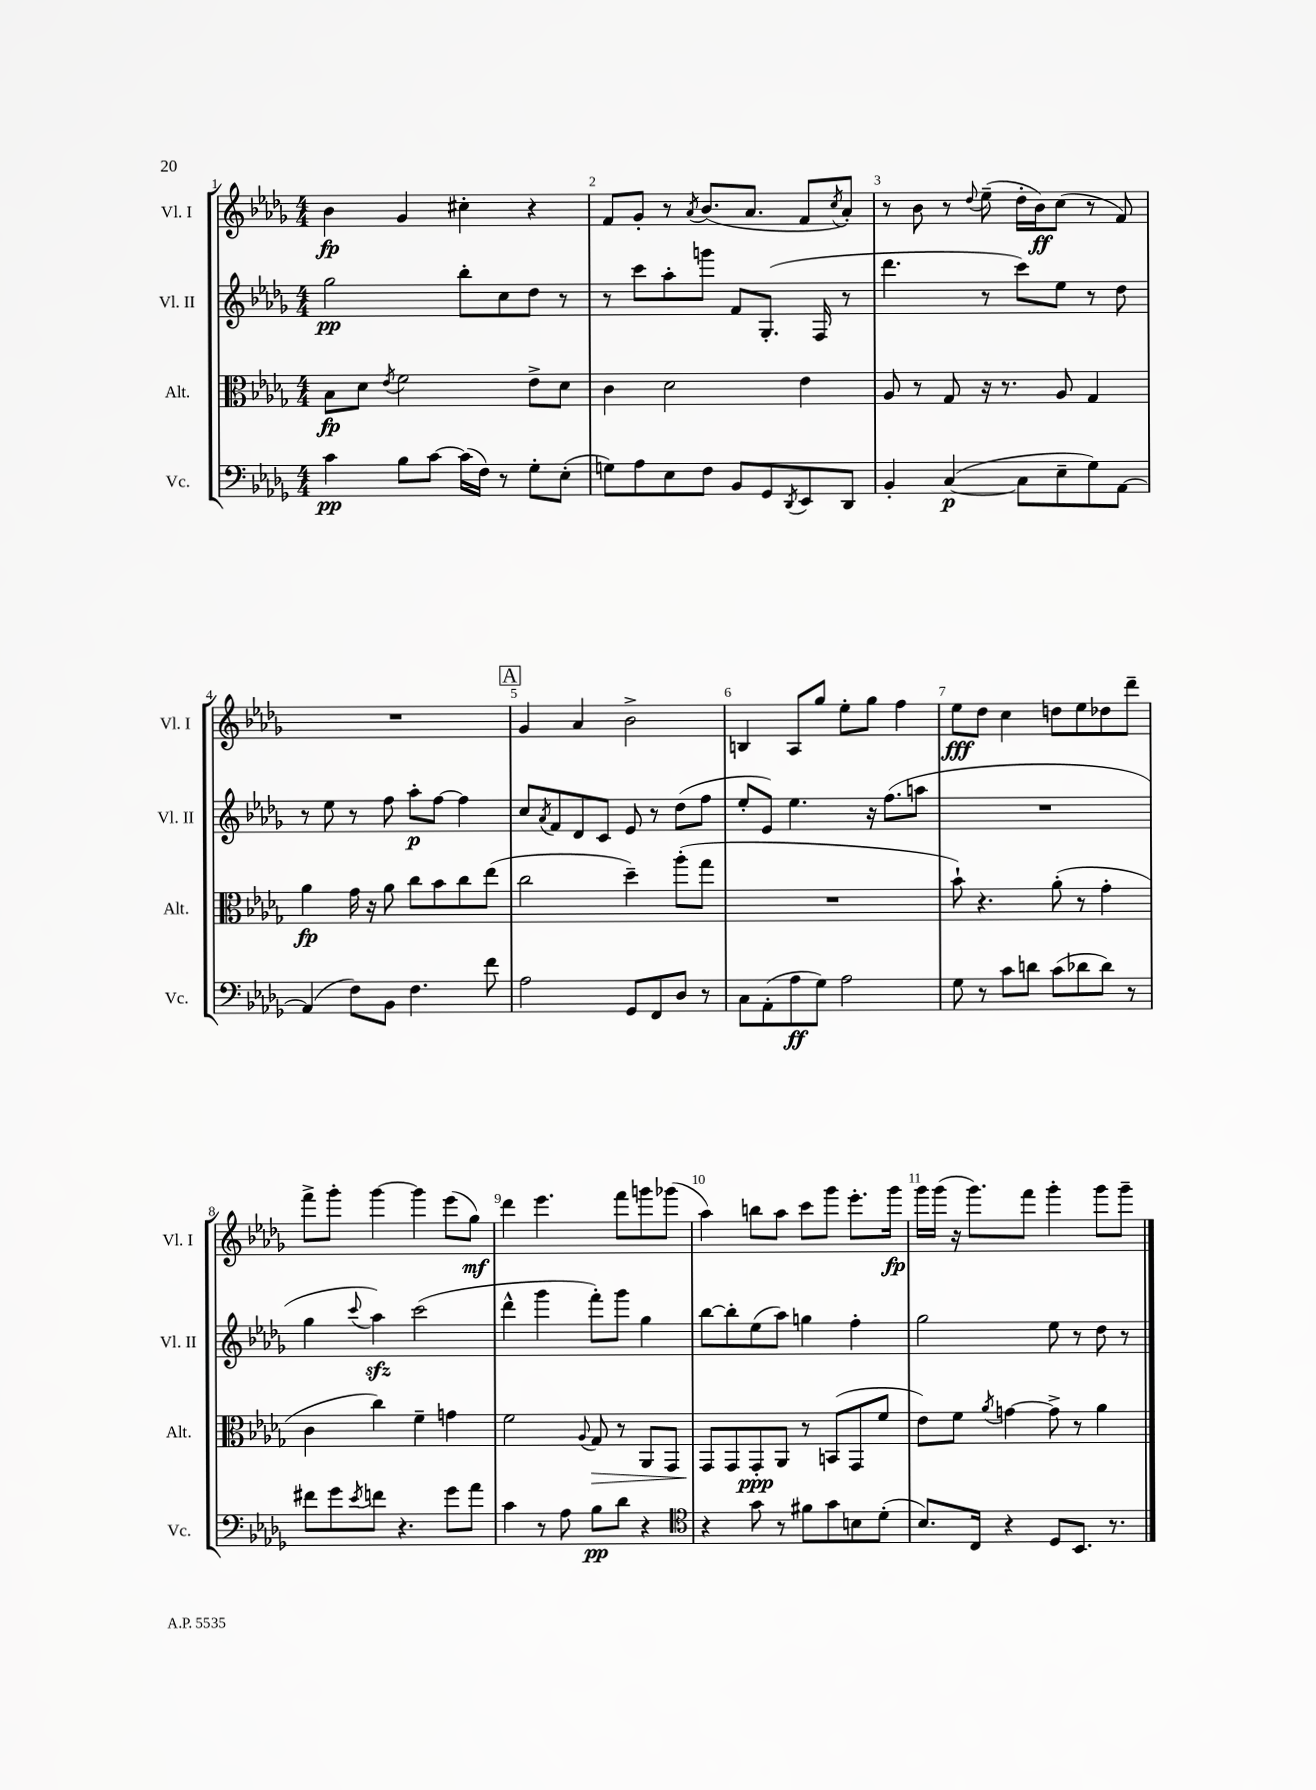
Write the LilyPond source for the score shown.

<<
\new StaffGroup <<
\new Staff = "s0" \with { instrumentName = "Vl. I" shortInstrumentName = "Vl. I" } {
    \clef treble \key des \major \numericTimeSignature \time 4/4
    bes'4\fp ges'4 cis''4-. r4 |
    f'8 ges'8-. r8 \acciaccatura { aes'8 } bes'8.( aes'8. f'8 \acciaccatura { c''8 } aes'8-.) |
    r8 bes'8 r8 \appoggiatura { des''8 } ees''8--( des''16-. bes'16\ff) c''8( r8 f'8) |
    R1 |
    \mark \markup { \box "A" } ges'4 aes'4 bes'2-> |
    b4 aes8 ges''8 ees''8-. ges''8 f''4 |
    ees''8\fff des''8 c''4 d''8 ees''8 des''8 des'''8-- |
    f'''8-> ges'''8-. ges'''4~ ges'''4 ees'''8( ges''8\mf) |
    des'''4 ees'''4. f'''8 g'''8 ges'''8( |
    aes''4) b''8 aes''8 c'''8 ges'''8 ees'''8.-. ges'''16\fp |
    ges'''16 ges'''16( r16 ges'''8.) f'''8 ges'''4-. ges'''8 ges'''8-- \bar "|." |
}
\new Staff = "s1" \with { instrumentName = "Vl. II" shortInstrumentName = "Vl. II" } {
    \clef treble \key des \major \numericTimeSignature \time 4/4
    ges''2\pp bes''8-. c''8 des''8 r8 |
    r8 c'''8 aes''8-. g'''8 f'8 ges8.-.( f16 r8 |
    des'''4. r8 c'''8) ees''8 r8 des''8 |
    r8 ees''8 r8 f''8 aes''8-.\p f''8~ f''4 |
    \mark \markup { \box "A" } c''8 \acciaccatura { aes'8 } f'8 des'8 c'8 ees'8 r8 des''8( f''8 |
    ees''8-. ees'8) ees''4. r16 f''8.( a''8 |
    R1 |
    ges''4 \appoggiatura { c'''8 } aes''4\sfz) c'''2( |
    des'''4-^ ges'''4 f'''8-.) ges'''8 ges''4 |
    bes''8~ bes''8-. ees''8( aes''8) g''4 f''4-. |
    ges''2 ees''8 r8 des''8 r8 \bar "|." |
}
\new Staff = "s2" \with { instrumentName = "Alt." shortInstrumentName = "Alt." } {
    \clef alto \key des \major \numericTimeSignature \time 4/4
    bes8\fp des'8 \acciaccatura { ees'8 } f'2 ees'8-> des'8 |
    c'4 des'2 ees'4 |
    aes8 r8 ges8 r16 r8. aes8 ges4 |
    aes'4\fp ges'16 r16 aes'8 c''8 bes'8 c''8 ees''8( |
    \mark \markup { \box "A" } c''2 des''4--) aes''8-.( ges''8 |
    R1 |
    bes'8-!) r4. aes'8-.( r8 ges'4-. |
    c'4 c''4) f'4-- g'4 |
    f'2 \appoggiatura { aes8 } ges8\> r8 aes,8 ges,8 |
    ges,8\! ges,8 ges,8-.\ppp aes,8 r8 b,8( ges,8 f'8 |
    ees'8) f'8 \acciaccatura { aes'8 } g'4~ g'8-> r8 aes'4 \bar "|." |
}
\new Staff = "s3" \with { instrumentName = "Vc." shortInstrumentName = "Vc." } {
    \clef bass \key des \major \numericTimeSignature \time 4/4
    c'4\pp bes8 c'8~ c'16( f16) r8 ges8-. ees8-.( |
    g8) aes8 ees8 f8 bes,8 ges,8 \acciaccatura { des,8 } ees,8 des,8 |
    bes,4-. c4~\p( c8 ees8-- ges8) aes,8~ |
    aes,4( f8) bes,8 f4. f'8 |
    \mark \markup { \box "A" } aes2 ges,8 f,8 des8 r8 |
    c8 aes,8-.( aes8\ff ges8) aes2 |
    ges8 r8 c'8 d'8 c'8( des'8 des'8) r8 |
    fis'8 ges'8 \acciaccatura { ees'8 } f'8 r4. ges'8 aes'8 |
    c'4 r8 aes8 bes8\pp des'8 r4 |
    \clef tenor r4 ges'8 r8 fis'8 ges'8 b8 des'8-.( |
    bes8.) c16 r4 des8 bes,8. r8. \bar "|." |
}
>>
>>
\layout { \context { \Score \override BarNumber.break-visibility = ##(#f #t #t) barNumberVisibility = #all-bar-numbers-visible } }
